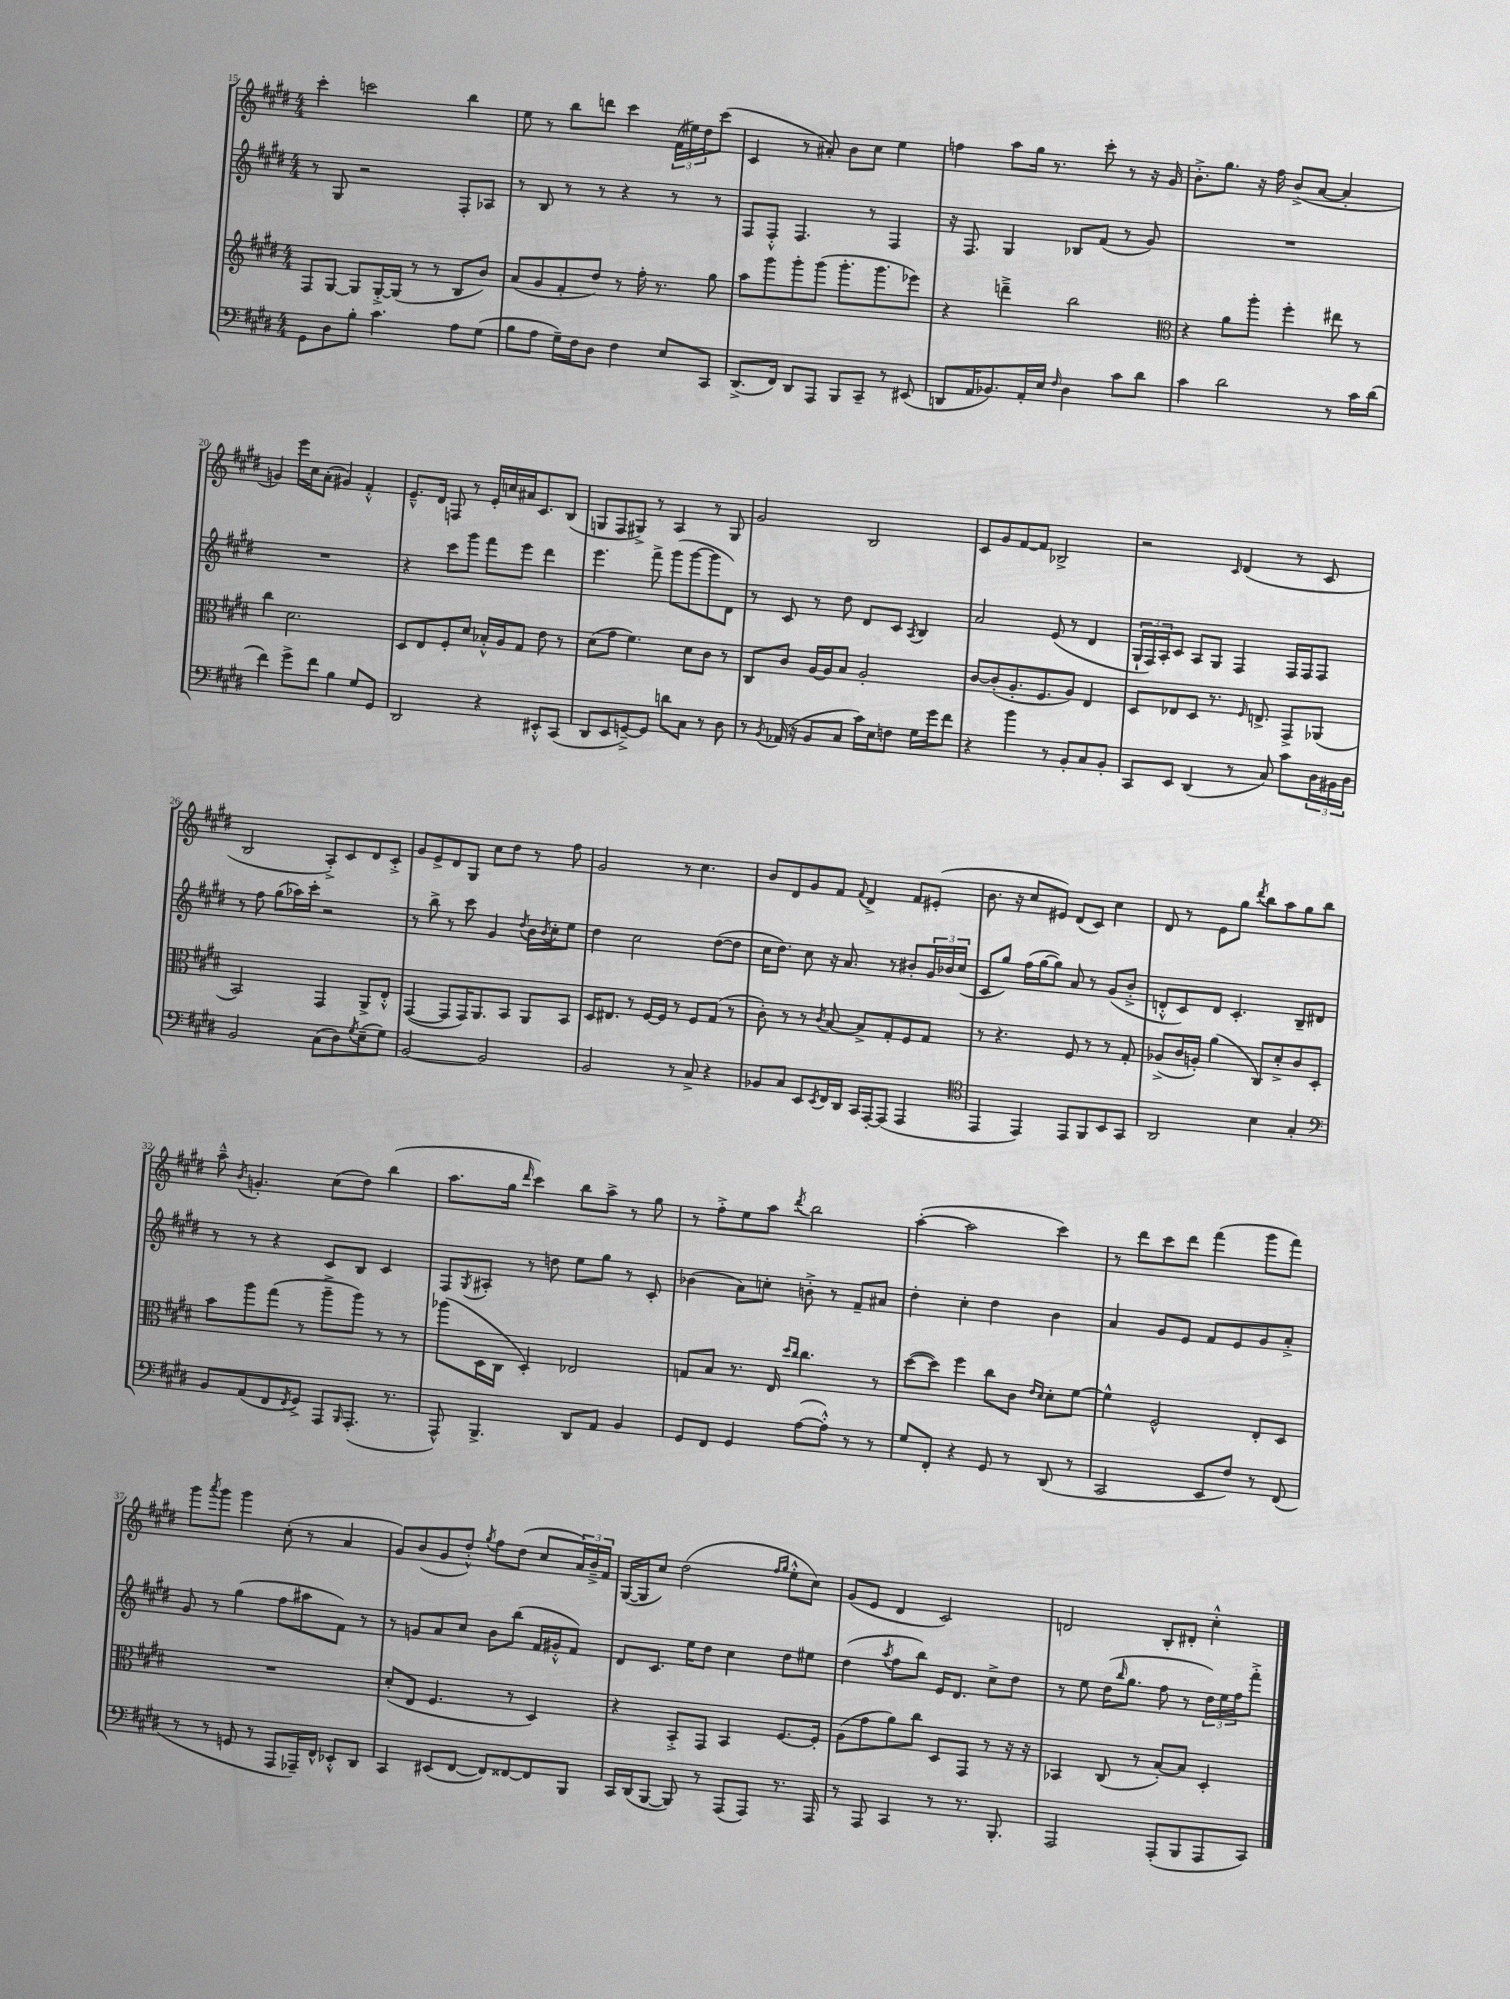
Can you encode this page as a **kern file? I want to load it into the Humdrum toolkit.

**kern	**kern	**kern	**kern
*staff4	*staff3	*staff2	*staff1
*clefF4	*clefG2	*clefG2	*clefG2
*k[f#c#g#d#]	*k[f#c#g#d#]	*k[f#c#g#d#]	*k[f#c#g#d#]
*M4/4	*M4/4	*M4/4	*M4/4
8GG#	8F#	8r	4ccc#'
8D#	[8G#	8G#	.
8B'	8G#]	2r	2ccc
4.c#	[16G#'^	.	.
.	(16G#]	.	.
.	8r	.	.
.	8r	.	.
8A	8B	8F#'	4bb
(8G#	8b)	8A-	.
=	=	=	=
8B	(8a	8r	8ee
8A	8g#	8B	8r
16G#~)	8f#'	8r	8bb
16F#	.	.	.
8D#	8dd#)	8r	8ddd
4F#	8r	4r	4ccc#
.	16ff#'	.	.
.	8.r	.	.
8E	.	8r	(24f#
.	.	.	24ee#)
.	.	.	24dd#
8CC#	8gg#	8r	(8ccc#
=	=	=	=
(8.DD#^	8aa	8F#	4c#
.	8ggg#	8F#'^^	.
16FF#)	.	.	.
8DD#	8ggg#'	4.F#	8r
8AAA	(8ggg#	.	8a#')
8BBB	8.ggg#'	.	8b
8CC#~	.	8r	8cc#
.	8.ggg#	.	.
8r	.	4F#	4ee
(8EE#	8eee-)	.	.
=	=	=	=
8DD	4r	16r	4ff
.	.	8.F#	.
16AA	.	.	.
8.BB-)	.	.	.
.	4ddd~^	4G#	8aa
16AA'	.	.	16gg#
16E	.	.	8.r
16qqF#	.	.	.
4D#	2bb	8B-	.
.	.	(8f#	8ccc#'
8c#	.	8r	8r
8d#	.	8g#)	16r
.	.	.	16g#
=	=	=	=
*	*clefC3	*	*
4c#	4r	1r	8.b'^
.	.	.	8.gg#
2d#	8a	.	.
.	8aa'	.	16r
.	.	.	16ff#
.	4ff#'	.	(8b^
.	.	.	[8a
8r	8ee#	.	4a']
16c#	8r	.	.
(16d#	.	.	.
=	=	=	=
4f#)	4cc#	1r	4g)
8g#^	2.d#	.	16eee
.	.	.	16cc#
8f#	.	.	(8a'
4B	.	.	4g#)
8G#	.	.	4f#'^^
8GG#	.	.	.
=	=	=	=
2DD#	8D#	4r	8.e~^^
.	8E	.	.
.	.	.	16d#
.	8F#'	8ccc#	8F
.	8d#	8ggg#	8r
4r	16B-'^^	8fff#	16e'
.	16A	.	16cc
.	8G#	8eee	16a#
.	.	.	8.c#
8EE#'^^	8e	4ddd#	.
(8CC#	8r	.	(8B
=	=	=	=
8DD#	(8d#	4.eee	8G
8EE	8g#	.	8F#
[8GG~^)	4.f#)	.	8G#^)
8GG]	.	8fff#^	8r
8d	.	(8ggg#	4A
8C#	8d#	[8ggg#	.
8r	8c#	8ggg#]	8r
8D#	8r	8d#)	8G#
=	=	=	=
8r	8C#	8r	2g#
8qBB	.	.	.
(16AA-	8c#	8c#	.
16r	.	.	.
8BB	[16A	8r	.
.	16A]	.	.
8C#	8B	8dd#	.
16c#)	2A'	8d#	2B
16E	.	.	.
8F	.	8c#	.
.	.	8qA	.
16G#	.	4B	.
16g#	.	.	.
8f#	.	.	.
=	=	=	=
4r	[8c#	2a	8c#
.	(8c#']	.	8g#
4b	8.A'	.	[8f#
.	.	.	8f#]
.	8.F#	.	.
8r	.	(8e	2B-^
8BB'	8A)	8r	.
8C#	4E	4d#	.
8BB'	.	.	.
=	=	=	=
8CC#	8D#	24G#`	2r
.	.	24F#)	.
.	.	24A'	.
8EE	8E-	8c#	.
(4DD#	8D#	8A	.
.	8.r	8G#	.
.	.	.	16qqc#
8r	.	4F#	(4d#
.	16qqF#	.	.
.	8.E^	.	.
8C#)	.	.	.
8c#	8GG#^	16F#	8r
.	.	16F#	.
24D#	(8AA-	8F#	8c#
24BB#	.	.	.
24D#	.	.	.
=	=	=	=
2BB	2BB)	8r	2B
.	.	8ff#	.
.	.	(8gg#	.
.	.	16aa-)	.
.	.	16ccc#'	.
(8C#	4GG#	2r	8A'^)
8D#)	.	.	8c#
8qG#	.	.	.
(8E~	8AA^	.	8d#
8G#)	8E'^^	.	8c#'^
=	=	=	=
[2BB	([4GG#	8r	8g#
.	.	8bb^	8e^
.	8GG#]	8r	8d#
.	16GG#)	8ccc#	8G#
.	8.AA	.	.
2BB]	.	4g#	8cc#
.	8BB	.	8dd#
.	.	8qdd#	.
.	8AA	16b	8r
.	.	8qb	.
.	.	16cc#'	.
.	8BB	8ee	8ff#
=	=	=	=
2BB	16D#	4dd#	2g#
.	8.E#	.	.
.	8r	2cc#	.
.	[16F#	.	.
.	16F#]	.	.
8r	8r	.	8r
8C#^	8F#	.	4.cc#
4r	(8G#	([8dd#	.
.	8r	8dd#]	.
=	=	=	=
8BB-	8c#')	16cc#	8b
.	.	8.dd#)	.
8C#	8r	.	8d#
8EE	8r	8cc#	8g#
8qEE	8qc#	.	.
16FF#	[8B	16r	8f#
16DD#	.	8.a	.
.	.	.	8qqf#
16CC#	8B^]	.	4d#^
[16AAA'	.	.	.
(8AAA]	8G#'	8r	.
4AAA	8F#	8b#'	8f#
.	8G#	24g#	(8e#'
.	.	24b-	.
.	.	(24cc#	.
=	=	=	=
*clefC4	*	*	*
4EE	8r	8c#	8.b
.	4.r	8gg#)	.
.	.	.	16r
4EE)	.	(16ff#	8cc#
.	.	[16gg#	.
.	.	8gg#])	8e#)
8EE	8F#	8a	(8d#
8FF#	8r	8r	8c#)
8BB	8r	(8g#	4cc#
8GG#	8G#'	8b'^	.
=	=	=	=
2AA	(8A-^	8d'^^	8d#
.	16c#	8c#)	8r
.	16A')	.	.
.	(4a	8d	8e
.	.	4.c#'	8gg#
.	.	.	8qddd#
4B	8C#)	.	8bb
.	8d#'^	.	8aa
4G#'	8c#	8B~	8gg#
.	8D#'	8d#	8bb
=	=	=	=
*clefF4	*	*	*
8BB	8b	8r	8aa~^^
.	.	.	8qb
(8AA	8aa	8r	4.g'
8FF#	(8gg#	4r	.
8qFF#	.	.	.
8GG#^)	8r	.	.
8AAA	8aa~^	8c#	(8cc#
16qqBBB	.	.	.
(8.AAA'	8aa)	8B	8dd#)
.	8r	4c#	(4bb
8.r	.	.	.
.	8r	.	.
=	=	=	=
8AAA^^)	(8aa-	8F#	8.aa
.	.	8qG#	.
4.BBB^	16D#	8A#'	.
.	16C#	.	16gg#
.	.	.	16qqddd#
.	4D#')	8r	4ccc#)
.	.	8dd	.
8DD#	2E-	8ee	8bb
8AA	.	8gg#	8aa^
4BB	.	8r	8r
.	.	8c#'	8gg#
=	=	=	=
8GG#	8G	(4b-	8r
8FF#	8B	.	8ff#'^
4GG#	8.r	8a)	8ee
.	.	8cc'	8aa
.	16E	.	.
.	16qqdd#	.	.
.	16qqcc#	.	8qddd#
([8A	4.cc#	8b'^	2bb
8A'^^])	.	8r	.
8r	.	8f#~	.
8r	8r	8a#	.
=	=	=	=
8G#	([8dd#	4dd#'	([4aa'
8FF#'	8dd#])	.	.
4r	4ff#	4cc#'	2aa]
8GG#	8cc#	4dd#	.
8r	8c#	.	.
.	16qqe	.	.
.	16qqd#	.	.
(8DD#	8d#'	4b	4ccc#)
8r	[8f#	.	.
=	=	=	=
2CC#	4f#^^]	4a	8r
.	.	.	8ddd#
.	2F#^^	8g#	8ccc#
.	.	8e	8ddd#
8EE	.	8f#	(4fff#
8F#)	.	8e	.
8r	8E'	8g#	8ggg#
(8FF#	8D#	8a'^	8fff#)
=	=	=	=
8r	1r	8g#	8ggg#
.	.	.	8qaaa
8r	.	8r	8ggg#
8GG	.	(4gg#	4ggg#
8r	.	.	.
8AAA	.	8ff#	(8cc#'
16AAA-~)	.	8aa#	8r
16FF#^^	.	.	.
8EE-'^^	.	8f#)	4a
8DD#	.	8r	.
=	=	=	=
4CC#	(8d#'	8r	8g#)
.	8E	8g	(8b
(8EE#	4.F#	8a	8g#
[8FF#	.	8cc#	8dd#'^^)
.	.	.	8qgg#
8FF#])	.	8b	8ff#
[8FF##	8r	(8bb	(8dd#
8FF##]	4D#)	16f#	8cc#
.	.	16g#'^^	.
8BBB	.	8f#)	24a)
.	.	.	24b~^
.	.	.	24f#
=	=	=	=
16CC#	4r	8d#	([16G#
(16DD#	.	.	16G#]
[8BBB	.	8.c#	8cc#)
8BBB])	8BB'^	.	(2dd#
.	.	16ee	.
8r	8GG#	8dd#	.
(8AAA	4BB	4cc#	.
8AAA)	.	.	.
.	.	.	16qqff#
.	.	.	16qqgg#
8.r	[8.F#	8dd#	8ee'^^
.	.	8ee#	8cc#)
16AAA	16F#']	.	.
=	=	=	=
8r	(8A	(4dd#	(8g#
8AAA	8g#	.	8e
.	.	8qaa	.
4CC#	8a)	8ff#	4d#
.	8cc#	8bb)	.
8r	8D#	16e	2c#)
.	.	8.d#	.
8.r	8GG#	.	.
.	8r	8cc#^	.
8.BBB'	.	.	.
.	16r	8dd#	.
.	16r	.	.
=	=	=	=
2AAA	4BB-	8r	2d
.	.	8ee	.
.	(8C#	(16dd#	.
.	.	16qqbb	.
.	.	8.gg#	.
.	8r	.	.
(8AAA'	[8B')	8ff#	8B'
8BBB	8B]	8r	8d#'
8AAA	4D#'	24dd#)	4cc#'^^
.	.	24ee	.
.	.	24ff#	.
8CC#)	.	8fff#'^	.
==	==	==	==
*-	*-	*-	*-
